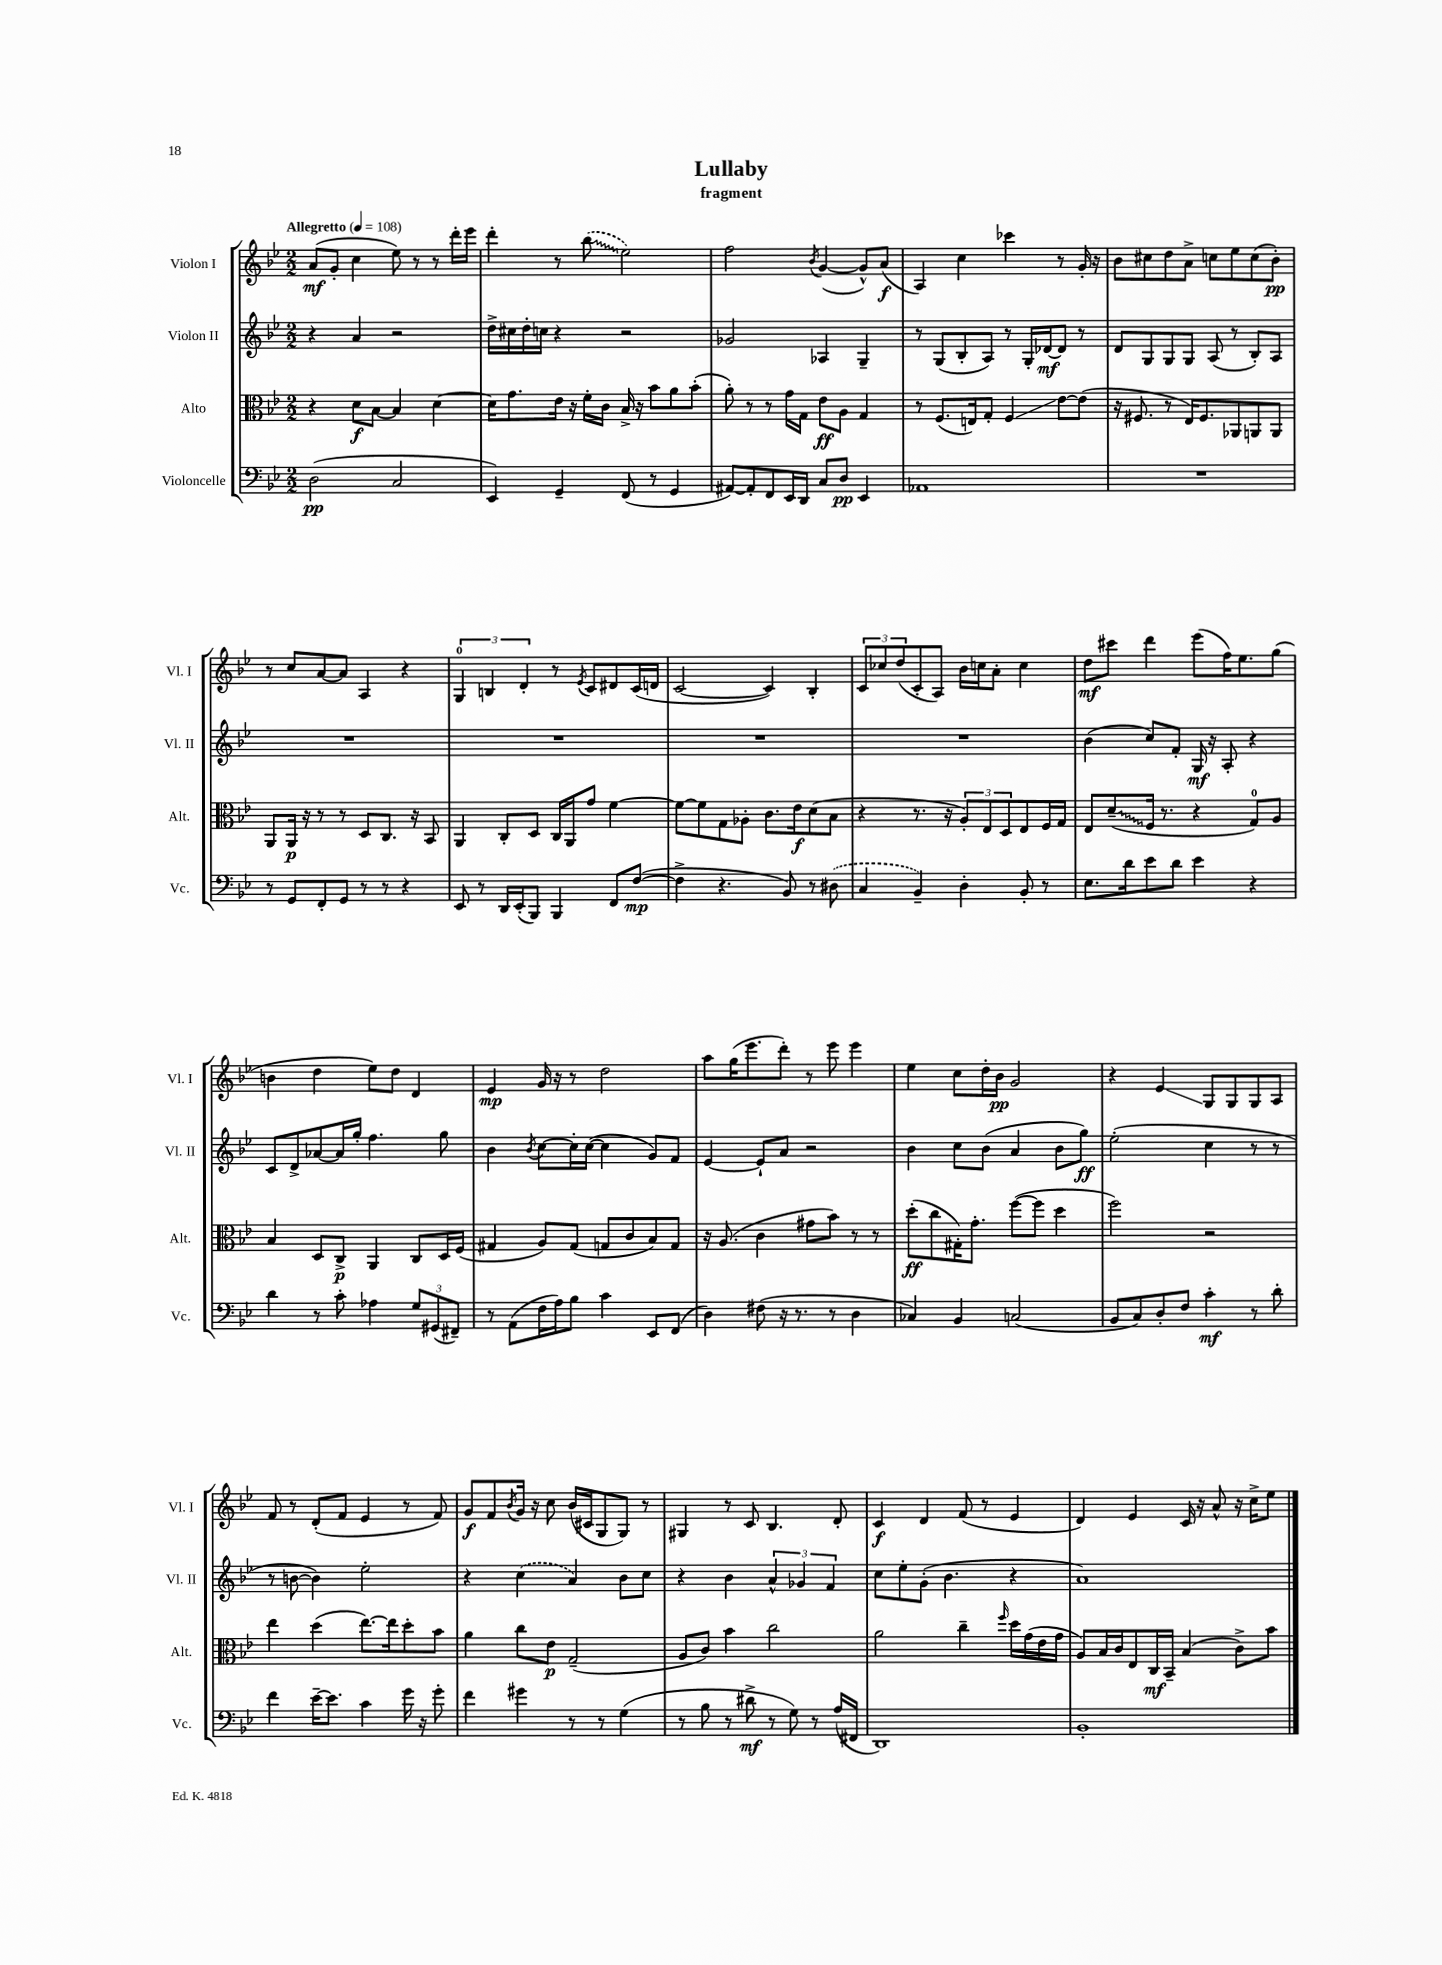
\header { title = "Lullaby" subtitle = "fragment" }
<<
\new StaffGroup <<
\new Staff = "s0" \with { instrumentName = "Violon I" shortInstrumentName = "Vl. I" } {
    \clef treble \key bes \major \numericTimeSignature \time 2/2 \tempo "Allegretto" 4 = 108
    a'8\mf( g'8-. c''4 ees''8) r8 r8 d'''16-. ees'''16 |
    d'''4-. r8 \once \override Glissando.style = #'zigzag \once \slurDashed bes''8\glissando( ees''2) |
    f''2 \acciaccatura { bes'8 } g'4~( g'8-^) a'8\f( |
    a4) c''4 ces'''4 r8 g'16-. r16 |
    bes'8 cis''8 d''8 a'8-> c''8 ees''8 c''8( bes'8-.\pp) |
    r8 c''8 a'8~ a'8 a4 r4 |
    \tuplet 3/2 { g4-0 b4 d'4-. } r8 \acciaccatura { ees'8 } c'8 dis'8 c'16( d'16 |
    c'2~ c'4) bes4-. |
    \tuplet 3/2 { c'8 ces''8 d''8( } c'8-. a8) bes'16 c''16 a'8-. c''4 |
    d''8\mf cis'''8 d'''4 ees'''8( f''16) ees''8. g''8( |
    b'4 d''4 ees''8) d''8 d'4 |
    ees'4\mp g'16 r16 r8 d''2 |
    a''8 g''16( ees'''8. d'''8-.) r8 ees'''8 ees'''4 |
    ees''4 c''8 d''16-. bes'16\pp g'2 |
    r4 ees'4\glissando g8 g8 g8 a8 |
    f'8 r8 d'8-.( f'8 ees'4 r8 f'8) |
    g'8\f f'8 \acciaccatura { bes'8 } g'16 r16 c''8 bes'16( cis'16 g8 g8) r8 |
    gis4 r8 c'8 bes4. d'8-. |
    c'4\f d'4 f'8( r8 ees'4 |
    d'4) ees'4 c'16 r16 a'8-^ r16 c''16-> ees''8 \bar "|." |
}
\new Staff = "s1" \with { instrumentName = "Violon II" shortInstrumentName = "Vl. II" } {
    \clef treble \key bes \major \numericTimeSignature \time 2/2
    r4 a'4 r2 |
    d''16-> cis''16 d''16-. c''16 r4 r2 |
    ges'2 aes4 g4-- |
    r8 g8( bes8-. a8) r8 g16-. des'16~\mf des'8 r8 |
    d'8 g8 g8 g8 a8( r8 bes8-.) a8 |
    R1 |
    R1 |
    R1 |
    R1 |
    bes'4( c''8) f'8-. g16\mf r16 a8-. r4 |
    c'8 d'8-> aes'8~ aes'16 g''16-. f''4. g''8 |
    bes'4 \acciaccatura { bes'8 } c''8~ c''16-. c''16~( c''4 g'8) f'8 |
    ees'4~ ees'8-! a'8 r2 |
    bes'4 c''8 bes'8( a'4 bes'8 g''8\ff) |
    ees''2-.( c''4 r8 r8 |
    r8 b'8~ b'4) ees''2-. |
    r4 \once \slurDashed c''4( a'4) bes'8 c''8 |
    r4 bes'4 \tuplet 3/2 { a'4-^ ges'4 f'4 } |
    c''8 ees''8-. g'8-.( bes'4. r4 |
    a'1) \bar "|." |
}
\new Staff = "s2" \with { instrumentName = "Alto" shortInstrumentName = "Alt." } {
    \clef alto \key bes \major \numericTimeSignature \time 2/2
    r4 d'8\f bes8~ bes4 d'4~ |
    d'16 g'8. ees'16 r16 f'16-. c'16 bes16-> r16 bes'8 a'8 bes'8-.( |
    a'8-.) r8 r8 g'16 g16 ees'8\ff a8 g4 |
    r8 f8.( e16) g8-. f4\glissando ees'8~ ees'8( |
    r16 fis8. r8 ees16) fis8. aes,8 a,8 a,8 |
    a,8 a,16\p r16 r8 r8 d8 c8. r16 bes,8 |
    a,4 c8-. d8 c16 a,16 g'8 f'4~ |
    f'8~ f'8 g8 aes8-. c'8. ees'16\f d'8( bes8 |
    r4 r8. r16 \tuplet 3/2 { a8-.) ees8 d8 } ees8 f16 g16 |
    ees8 \once \override Glissando.style = #'zigzag d'8--\glissando( f16 r8. r4 g8-0) a8 |
    bes4 d8 c8->\p a,4 c8 d16 f16( |
    gis4 a8) gis8( g8 c'8 bes8) g8 |
    r16 a8.( c'4 gis'8 bes'8) r8 r8 |
    d''8-.\ff( c''8 gis16-.) g'8.-. f''8~( f''8 d''4 |
    f''2) r2 |
    ees''4 d''4( ees''8.~) ees''16 d''8-. bes'8 |
    a'4 c''8 ees'8\p g2--( |
    a8 c'8) bes'4 c''2 |
    a'2 c''4-- \grace { f''16 } d''16 g'16( ees'16 g'16 |
    a8) bes16 c'16 ees8 c16\mf bes,16-- bes4( c'8->) bes'8 \bar "|." |
}
\new Staff = "s3" \with { instrumentName = "Violoncelle" shortInstrumentName = "Vc." } {
    \clef bass \key bes \major \numericTimeSignature \time 2/2
    d2\pp( c2 |
    ees,4) g,4-- f,8( r8 g,4 |
    ais,8~) ais,8-. f,8 ees,16 d,16 c8 d8\pp ees,4 |
    aes,1 |
    R1 |
    r8 g,8 f,8-. g,8 r8 r8 r4 |
    ees,8 r8 d,16 ees,16-.( bes,,8) bes,,4 f,8 f8~\mp( |
    f4-> r4. bes,8) r8 \once \slurDashed dis8( |
    c4 bes,4--) d4-. bes,8-. r8 |
    ees8. d'16 ees'8 d'8 ees'4 r4 |
    d'4 r8 c'8-. aes4 \tuplet 3/2 { g8 gis,8( fis,8--) } |
    r8 a,8( f16 a16) bes8 c'4 ees,8 f,8( |
    d4) fis8( r16 r8. r8 d4 |
    ces4) bes,4 c2( |
    bes,8 c8) d8-. f8 c'4-.\mf r8 d'8-. |
    f'4 ees'16~-- ees'8. c'4 g'16 r16 g'8-. |
    f'4 gis'4 r8 r8 g4( |
    r8 bes8 r8 dis'8->\mf r8 g8) r8 a16( fis,16 |
    d,1) |
    bes,1-. \bar "|." |
}
>>
>>
\layout { \context { \Score \remove "Bar_number_engraver" } }
